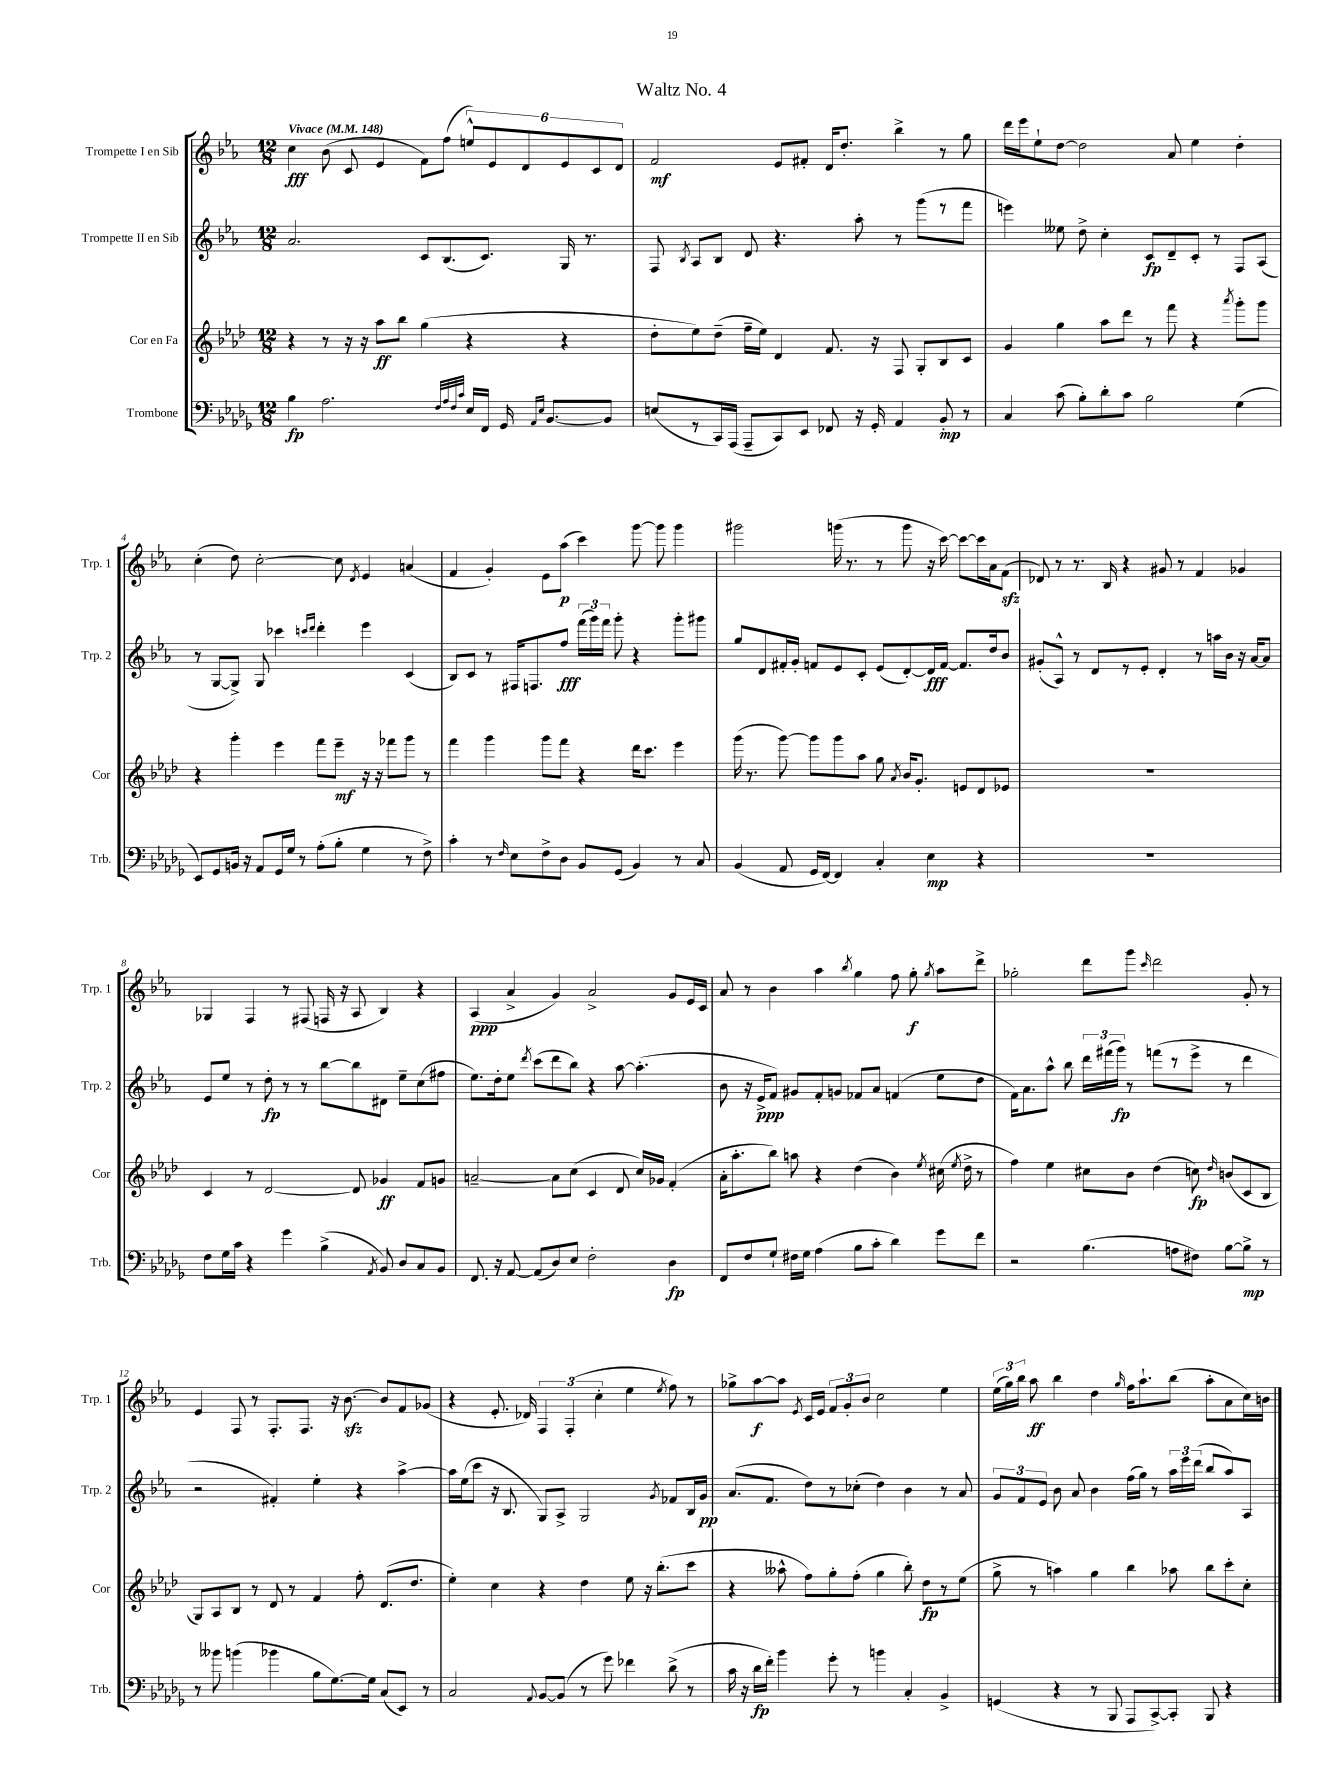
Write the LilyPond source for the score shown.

\header { title = "Waltz No. 4" }
<<
\new StaffGroup <<
\new Staff = "s0" \with { instrumentName = "Trompette I en Sib" shortInstrumentName = "Trp. 1" } {
    \clef treble \key ees \major \numericTimeSignature \time 12/8 \tempo "Vivace" 4 = 148
    \autoBeamOff c''4\fff bes'8( c'8 ees'4 f'8[) f''8]( \tuplet 6/4 { e''8[-^) ees'8 d'8 ees'8 c'8 d'8] } |
    f'2\mf ees'8[ fis'8]-. d'16[ d''8.]-. bes''4-> r8 g''8 |
    d'''16[ ees'''16 ees''8-! d''8]~ d''2 aes'8 ees''4 d''4-. |
    c''4-.( d''8) c''2~-. c''8 \acciaccatura { d'8 } ees'4 a'4( |
    f'4 g'4-.) ees'8[ aes''8]\p( c'''4) g'''8~ g'''8 g'''4 |
    gis'''2 g'''16( r8. r8 g'''8 r16 c'''16~) c'''8[~ c'''16 aes'16 f'8]\sfz( |
    des'8) r8 r8. bes16 r4 gis'8 r8 f'4 ges'4 |
    ges4 f4 r8 fis8( f16 r16 aes8 bes4) r4 |
    aes4\ppp( aes'4-> g'4) aes'2-> g'8[ ees'16 c'16] |
    aes'8 r8 bes'4 aes''4 \acciaccatura { bes''8 } g''4 f''8 g''8-.\f \acciaccatura { g''8 } aes''8[ d'''8]-> |
    ges''2-. d'''8[ g'''8] \grace { c'''16 } d'''2 g'8-. r8 |
    ees'4 f8 r8 f8.[-. f8.] r16 bes'8.~\sfz bes'8[ f'8 ges'8]( |
    r4 ees'8.-. des'16) \tuplet 3/2 { f4 f4-.( c''4-. } ees''4 \acciaccatura { ees''8 } f''8) r8 |
    ges''8[-> aes''8~\f aes''8] \acciaccatura { ees'8 } c'16[ ees'16] \tuplet 3/2 { f'8[ g'8-. bes'8] } c''2 ees''4 |
    \tuplet 3/2 { ees''16[( g''16) bes''16] } aes''8\ff bes''4 d''4 \grace { g''16 } f''16[ aes''8.-! bes''8]( aes''8[-. aes'8 c''16) b'16] \bar "|." |
}
\new Staff = "s1" \with { instrumentName = "Trompette II en Sib" shortInstrumentName = "Trp. 2" } {
    \clef treble \key ees \major \numericTimeSignature \time 12/8
    \autoBeamOff aes'2. c'8[ bes8.( c'8.]) g16 r8. |
    f8 \acciaccatura { bes8 } aes8[ bes8] d'8 r4. aes''8-. r8 g'''8[( r8 f'''8] |
    e'''4) eeses''8 d''8-> c''4-. c'8[\fp d'8-- c'8]-. r8 f8[ aes8]( |
    r8 g8[~ g8]->) g8 ces'''4 \grace { c'''16[ d'''16] } d'''4-. ees'''4 c'4( |
    bes8[) c'8] r8 fis16[ f8. f''8]\fff \tuplet 3/2 { f'''16[( g'''16) f'''16] } g'''8-. r4 g'''8[-. gis'''8] |
    g''8[ d'8 fis'16-. g'16]-. f'8[ ees'8 c'8]-. ees'8[( d'8~-.) d'16\fff f'16]~ f'8.[ d''16 bes'8] |
    gis'8[-.( aes8]-^) r8 d'8[ r8 ees'8]-. d'4-. r8 a''16[ bes'16] r16 aes'16[~ aes'8] |
    ees'8[ ees''8] r8 d''8-.\fp r8 r8 bes''8[~ bes''8 dis'8] ees''8[-- c''8( fis''8] |
    ees''8.[) d''16-. ees''8] \acciaccatura { d'''8 } c'''8[( d'''8 bes''8]) r4 aes''8~ aes''4.-.( |
    bes'8 r16 ees'16[->\ppp f'8]) gis'8[ f'8-. g'8] fes'8[ aes'8] f'4( ees''8[ d''8] |
    f'16[) aes'8. aes''8]-^ bes''8 \tuplet 3/2 { d'''16[ fis'''16( g'''16]\fp) } r8 f'''8[( r8 ees'''8]-> r8 d'''4 |
    r2 fis'4-.) ees''4-. r4 aes''4~-> |
    aes''16[ ees''16( c'''8] r16 bes8. g8[) aes8]-> g2 \acciaccatura { g'8 } fes'8[ bes16 g'16]\pp |
    aes'8.[( f'8.] d''8[) r8 ces''8]-.( d''4) bes'4 r8 aes'8 |
    \tuplet 3/2 { g'8[ f'8 ees'8] } bes'8 aes'8 bes'4 f''16[( g''16]) r8 \tuplet 3/2 { aes''16[ ees'''16 d'''16]( } bes''8[ aes''8) aes8] \bar "|." |
}
\new Staff = "s2" \with { instrumentName = "Cor en Fa" shortInstrumentName = "Cor" } {
    \clef treble \key aes \major \numericTimeSignature \time 12/8
    \autoBeamOff r4 r8 r16 r16 aes''8[\ff bes''8] g''4( r4 r4 |
    des''8[-. ees''8) des''8]--( f''16[-- ees''16]) des'4 f'8. r16 f8 g8[-. bes8 c'8] |
    g'4 g''4 aes''8[ des'''8] r8 f'''8 r4 \acciaccatura { aes'''8 } g'''8[-. g'''8] |
    r4 g'''4-. ees'''4 f'''8[ ees'''8]--\mf r16 r16 fes'''8[ g'''8] r8 |
    f'''4 g'''4 g'''8[ f'''8] r4 des'''16[ c'''8.] ees'''4 |
    g'''16( r8. g'''8~) g'''8[ g'''8 aes''8] g''8 \acciaccatura { aes'8 } bes'16[ g'8.]-. e'8[ des'8 ees'8] |
    R1. |
    c'4 r8 des'2~ des'8 ges'4\ff f'8[ g'8] |
    a'2~-- a'8[ c''8]( c'4 des'8 c''16[) ges'16] f'4-.( |
    aes'16[-. aes''8.-. bes''8]) a''8 r4 des''4( bes'4) \acciaccatura { ees''8 } cis''16( \acciaccatura { ees''8 } des''16-> r8 |
    f''4) ees''4 cis''8[ bes'8] des''4( c''8\fp) \grace { des''16 } b'8[( c'8 bes8] |
    g8[) aes8 bes8] r8 des'8 r8 f'4 f''8-. des'8.[( des''8.] |
    ees''4-.) c''4 r4 des''4 ees''8 r16 bes''8.[-.( c'''8] |
    r4 aeses''8-^ f''8[) g''8-. f''8]-.( g''4 bes''8-.) des''8[\fp r8 ees''8]( |
    g''8-> r8 a''4) g''4 bes''4 aes''8 bes''8[ c'''8-. c''8]-. \bar "|." |
}
\new Staff = "s3" \with { instrumentName = "Trombone" shortInstrumentName = "Trb." } {
    \clef bass \key des \major \numericTimeSignature \time 12/8
    \autoBeamOff bes4\fp aes2. \grace { f32[ aes32 f32 c'32] } ees16[ f,16] ges,16 \grace { aes,16[ ees16] } bes,8.[~ bes,8] |
    e8[( r8 c,16) aes,,16]( aes,,8[-- c,8) ees,8] fes,8 r16 ges,16-. aes,4 bes,8-.\mp r8 |
    c4 c'8( bes8[-.) des'8-. c'8] bes2 ges4( |
    ees,8[) ges,8 b,16] r16 aes,8[ ges,16 ges16] r8 aes8[-.( bes8]-. ges4 r8 f8->) |
    c'4-. r8 \grace { f16 } ees8[ f8-> des8] bes,8[ ges,8]( bes,4) r8 c8 |
    bes,4( aes,8 ges,16[ f,16]~) f,4 c4-. ees4\mp r4 |
    R1. |
    f8[ ges16 c'16] r4 ges'4 bes4->( \acciaccatura { aes,8 } bes,8) des8[ c8 bes,8] |
    f,8. r16 aes,8~ aes,8[( des8) ees8] f2-. des4\fp |
    f,8[ f8 ges8]-! fis16[ ges16] aes4( bes8[ c'8]-. des'4) ges'8[ f'8] |
    r2 bes4.( a8[ fis8]) bes8[~ bes8]->\mp r8 |
    r8 beses'8 b'4( bes'4 bes8[ ges8.~) ges16] c8[( ees,8]) r8 |
    c2 \appoggiatura { aes,8 } bes,8[~ bes,8]( r8 ges'8) fes'4 des'8->( r8 |
    c'16 r16 des'16[\fp f'16]-.) bes'4 ges'8-. r8 b'4 c4-. bes,4-> |
    g,4( r4 r8 bes,,8 aes,,8[ c,8~->) c,8]-. bes,,8 r4 \bar "|." |
}
>>
>>
